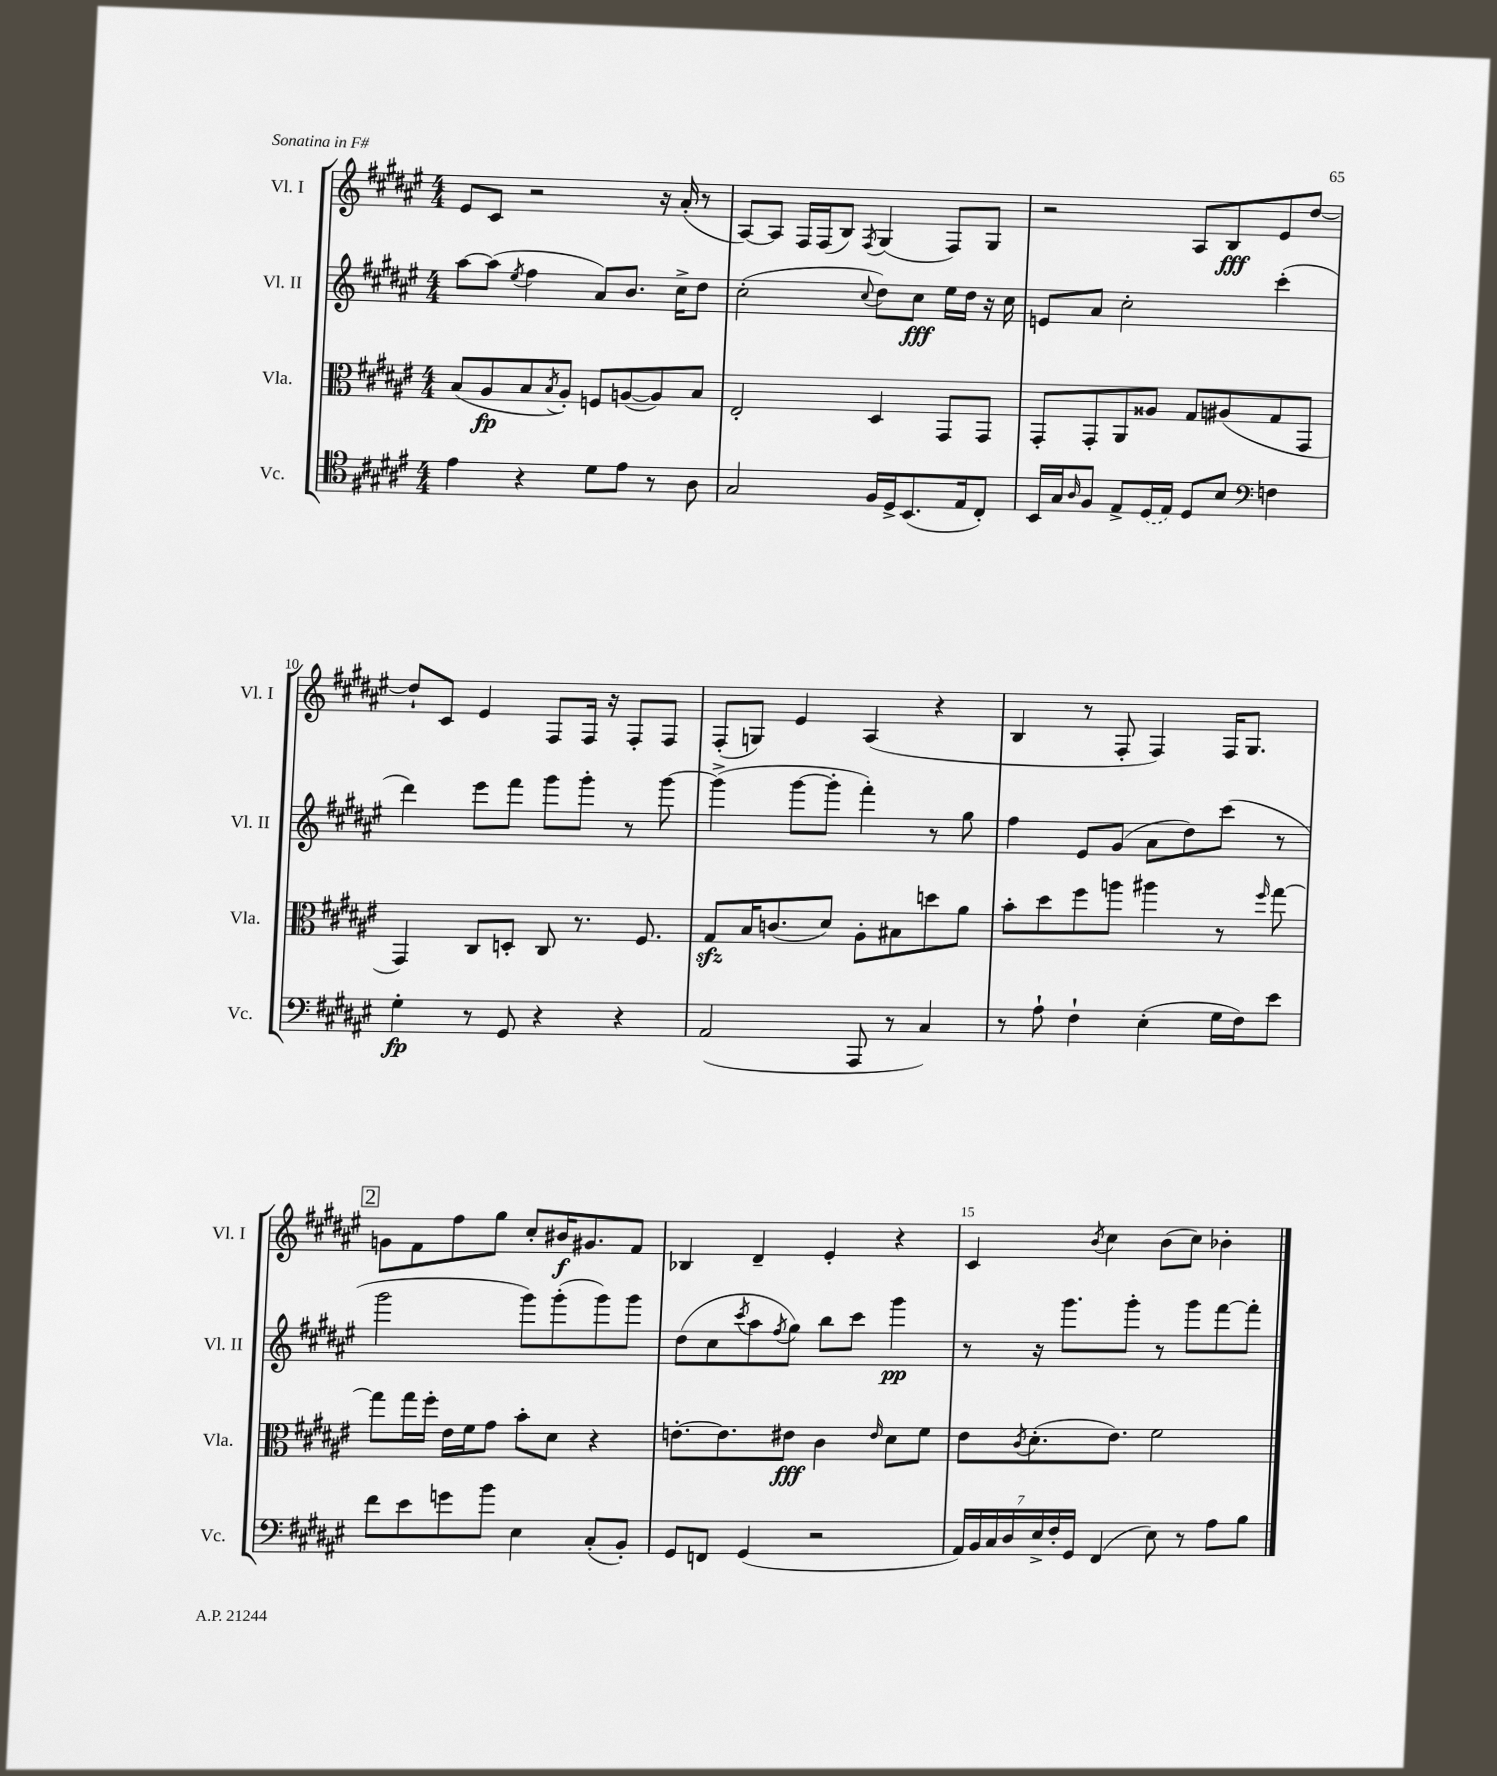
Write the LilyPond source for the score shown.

<<
\new StaffGroup <<
\new Staff = "s0" \with { instrumentName = "Vl. I" shortInstrumentName = "Vl. I" } {
    \clef treble \key fis \major \numericTimeSignature \time 4/4
    eis'8 cis'8 r2 r16 ais'16-.( r8 |
    ais8~) ais8 fis16 fis16( b8) \acciaccatura { fis8 } gis4( fis8) gis8 |
    r2 ais8 b8\fff eis'8 dis''8~ |
    dis''8-! cis'8 eis'4 fis8 fis16 r16 fis8-. fis8 |
    fis8-.( g8) eis'4 ais4( r4 |
    b4 r8 fis8-. fis4) fis16 gis8. |
    \mark \markup { \box "2" } g'8 fis'8 fis''8 gis''8 cis''8-. bis'16\f gis'8. fis'8 |
    bes4 dis'4-- eis'4-. r4 |
    cis'4 \acciaccatura { b'8 } cis''4 b'8( cis''8) bes'4-. \bar "|." |
}
\new Staff = "s1" \with { instrumentName = "Vl. II" shortInstrumentName = "Vl. II" } {
    \clef treble \key fis \major \numericTimeSignature \time 4/4
    ais''8~ ais''8( \acciaccatura { eis''8 } fis''4 ais'8) b'8. cis''16-> dis''8 |
    cis''2-.( \appoggiatura { cis''8 } dis''8) cis''8\fff eis''16 dis''16 r16 cis''16 |
    e'8 ais'8 cis''2-. cis'''4-.( |
    dis'''4) eis'''8 fis'''8 gis'''8 gis'''8-. r8 gis'''8~ |
    gis'''4->( gis'''8~ gis'''8-. fis'''4-.) r8 gis''8 |
    fis''4 eis'8 gis'8( ais'8 dis''8) cis'''8( r8 |
    \mark \markup { \box "2" } gis'''2 gis'''8) gis'''8-.( gis'''8) gis'''8 |
    dis''8( cis''8 \acciaccatura { cis'''8 } ais''8 \acciaccatura { fis''8 } gis''8) b''8 cis'''8 gis'''4\pp |
    r8 r16 gis'''8. gis'''8-. r8 gis'''8 fis'''8~ fis'''8-. \bar "|." |
}
\new Staff = "s2" \with { instrumentName = "Vla." shortInstrumentName = "Vla." } {
    \clef alto \key fis \major \numericTimeSignature \time 4/4
    b8( ais8\fp b8 \acciaccatura { b8 } ais8-.) f8 a8~( a8) b8 |
    eis2-. dis4 gis,8 gis,8 |
    gis,8-. gis,8-. ais,8 aisis8 gis8 ais8( gis8 gis,8 |
    gis,4) cis8 d8-. cis8 r8. fis8. |
    gis8\sfz b16 c'8.( dis'8) ais8-. bis8 d''8 ais'8 |
    b'8-. dis''8 fis''8 a''8 ais''4 r8 \grace { fis''16 } gis''8~ |
    \mark \markup { \box "2" } gis''8 gis''16 fis''16-. eis'16 fis'16 gis'8 b'8-. dis'8 r4 |
    e'8.~-. e'8. eis'8\fff cis'4 \grace { eis'16 } dis'8 fis'8 |
    eis'8 \acciaccatura { cis'8 } dis'8.-.( eis'8.) fis'2 \bar "|." |
}
\new Staff = "s3" \with { instrumentName = "Vc." shortInstrumentName = "Vc." } {
    \clef tenor \key fis \major \numericTimeSignature \time 4/4
    eis'4 r4 dis'8 eis'8 r8 ais8 |
    gis2 fis16 dis16-> b,8.( eis16 cis8-.) |
    b,16 gis16 \grace { ais16 } fis8 eis8-> \once \slurDashed dis16( eis16) dis8 b8 \clef bass f4 |
    gis4-.\fp r8 gis,8 r4 r4 |
    ais,2( ais,,8 r8 cis4) |
    r8 ais8-! fis4-! eis4-.( gis16 fis16) eis'8 |
    \mark \markup { \box "2" } fis'8 eis'8 g'8 b'8 eis4 cis8-.( b,8-.) |
    gis,8 f,8 gis,4( r2 |
    \tuplet 7/4 { ais,16) b,16 cis16 dis16 eis16-> fis16-. gis,16 } fis,4( eis8) r8 ais8 b8 \bar "|." |
}
>>
>>
\layout { \context { \Score currentBarNumber = #7 \override BarNumber.break-visibility = ##(#f #t #t) barNumberVisibility = #(every-nth-bar-number-visible 5) } }
